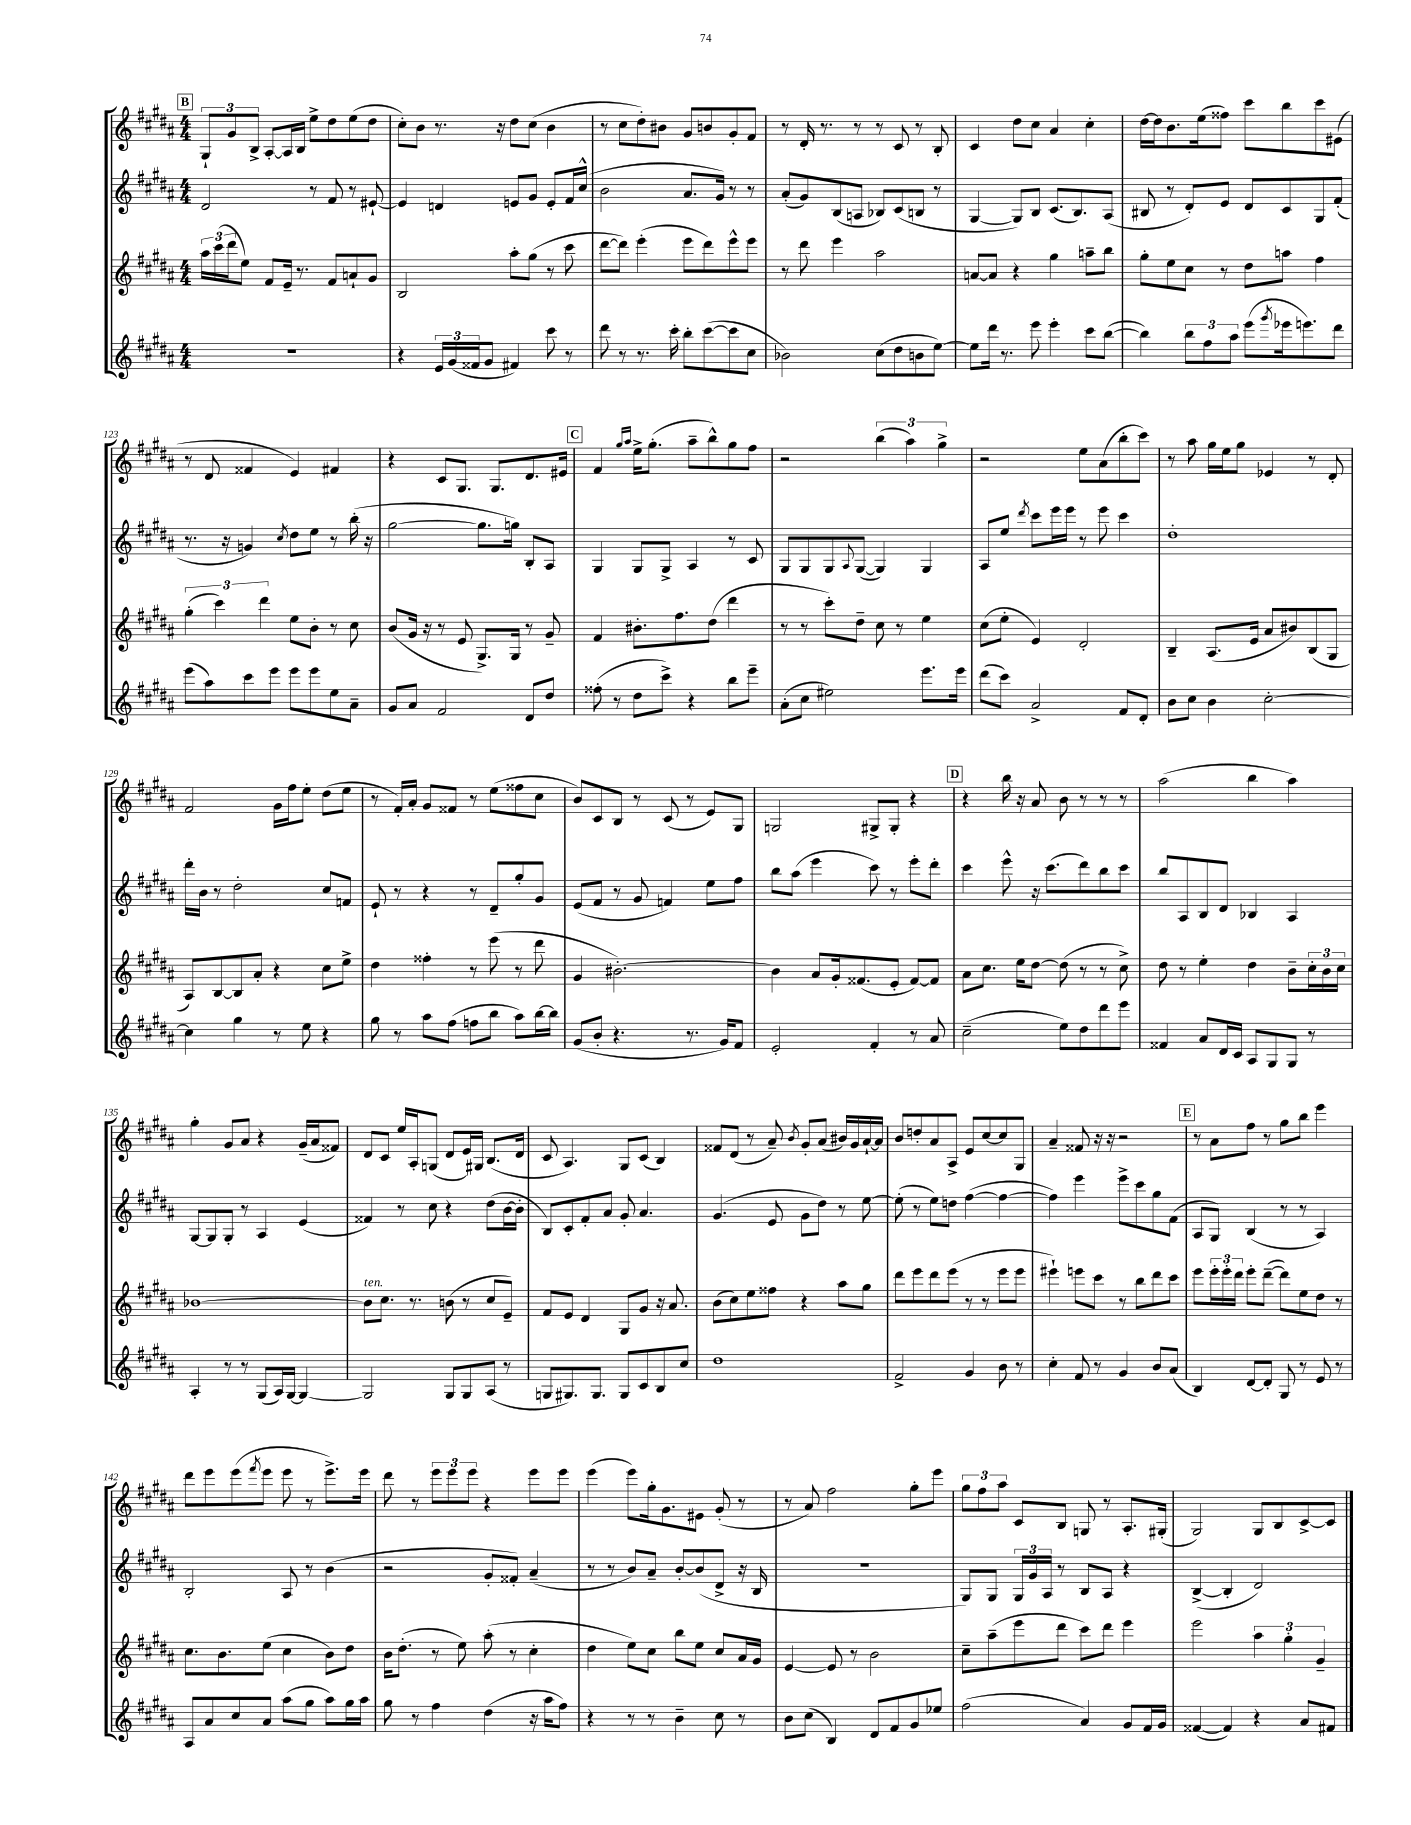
<<
\new StaffGroup <<
\new Staff = "s0" {
    \clef treble \key b \major \numericTimeSignature \time 4/4
    \mark \markup { \box "B" } \tuplet 3/2 { gis8-! gis'8 b8-> } ais8~-. ais16 b16 e''8-> dis''8 e''8( dis''8 |
    cis''8-.) b'8 r8. r16 dis''8 cis''8( b'4 |
    r8 cis''8 dis''8-.) bis'8 gis'8 b'8 gis'8-. fis'8 |
    r8 dis'16-. r8. r8 r8 cis'8 r8 b8-. |
    cis'4 dis''8 cis''8 ais'4 cis''4-. |
    dis''16~ dis''16 b'8. e''16( fisis''8) cis'''8 b''8 cis'''8 eis'8( |
    r8 dis'8 fisis'4 e'4) fis'4 |
    r4 cis'8 gis8. gis8. dis'8. eis'16 |
    \mark \markup { \box "C" } fis'4 \grace { gis''16 ais''16 } e''16-> gis''8.-.( ais''8-- b''8-^) gis''8 fis''8 |
    r2 \tuplet 3/2 { b''4( ais''4) gis''4-> } |
    r2 e''8 ais'8( b''8-. cis'''8) |
    r8 ais''8 gis''16 e''16 gis''8 ees'4 r8 dis'8-. |
    fis'2 gis'16 fis''16 e''8-. dis''8( e''8 |
    r8 fis'16-.) ais'16-. gis'8 fisis'8 r8 e''8( fisis''8 cis''8 |
    b'8) cis'8 b8 r8 cis'8( r8 e'8) gis8 |
    g2 gis8-> gis8-. r4 |
    \mark \markup { \box "D" } r4 b''16 r16 ais'8 b'8 r8 r8 r8 |
    ais''2( b''4 ais''4) |
    gis''4-. gis'8 ais'8 r4 gis'16--( ais'16 fisis'8) |
    dis'8 cis'8 e''16 ais16-. g8( dis'8 e'16) gis16 b8.( dis'16 |
    cis'8 ais4.) gis8 cis'8( b4) |
    fisis'8 dis'8( r8 ais'8--) \acciaccatura { b'8 } gis'8-. ais'8( bis'16) gis'16 ais'16~-! ais'16 |
    b'8 d''8-. ais'8 ais8-> e'8 cis''8~ cis''8 gis8 |
    ais'4-- fisis'8 r16 r16 r2 |
    \mark \markup { \box "E" } r8 ais'8 fis''8 r8 gis''8 b''8 e'''4 |
    dis'''8 e'''8 e'''8( \acciaccatura { fis'''8 } e'''8 e'''8 r8 e'''8.->) e'''16 |
    dis'''8 r8 \tuplet 3/2 { e'''8 e'''8 e'''8 } r4 e'''8 e'''8 |
    e'''4( e'''8) gis''16-. gis'8. eis'8 gis'8-.( r8 |
    r8 ais'8) fis''2 gis''8-. e'''8 |
    \tuplet 3/2 { gis''8 fis''8 ais''8 } cis'8 b8 g8 r8 ais8.-. gis16-.( |
    gis2) gis8 b8 cis'8~-> cis'8 \bar "|." |
}
\new Staff = "s1" {
    \clef treble \key b \major \numericTimeSignature \time 4/4
    \mark \markup { \box "B" } dis'2 r8 fis'8 r8 eis'8~-! |
    eis'4 d'4 e'8 gis'8 e'8-. fis'16 cis''16-^( |
    b'2 ais'8. gis'16) r8 r8 |
    ais'8-.( gis'8) b8( a8 bes8) cis'8( b8 r8 |
    gis4~ gis8) b8 cis'8.( b8.) ais8( |
    bis8 r8 dis'8-.) e'8 dis'8 cis'8 gis8 fis'8-.( |
    r8. r16 g'4) \acciaccatura { cis''8 } dis''8 e''8 r8 b''16-.( r16 |
    gis''2~ gis''8. g''16) b8-. ais8 |
    \mark \markup { \box "C" } gis4 gis8 gis8-> ais4 r8 cis'8 |
    gis8 gis8 gis8 \appoggiatura { ais8 } gis8~( gis4) gis4 |
    ais8 e''8 \acciaccatura { dis'''8 } cis'''8 e'''16 e'''16 r8 e'''8 cis'''4 |
    dis''1-. |
    dis'''16-. b'16 r8 dis''2-. cis''8 f'8 |
    e'8-! r8 r4 r8 dis'8-- gis''8-. gis'8 |
    e'8( fis'8 r8 gis'8 f'4) e''8 fis''8 |
    b''8 ais''8( e'''4 cis'''8) r8 e'''8-. dis'''8-. |
    \mark \markup { \box "D" } cis'''4 e'''8-^ r16 cis'''8.( dis'''8) b''8 cis'''8 |
    b''8 ais8 b8 dis'8 bes4 ais4 |
    gis8~ gis8 gis8-. r8 ais4 e'4( |
    fisis'4) r8 cis''8 r4 dis''8( b'16~ b'16-. |
    b8) cis'8-. fis'8-. ais'8 gis'8-. ais'4. |
    gis'4.( e'8 gis'8 dis''8) r8 e''8~ |
    e''8-.( r8 e''8) d''8 fis''4~( fis''4~ |
    fis''4) e'''4 e'''8-> cis'''8 gis''8 fis'8( |
    \mark \markup { \box "E" } ais8 gis8) b4( r8 r8 ais4) |
    b2-. ais8 r8 b'4( |
    r2 gis'8-. fisis'8-.) ais'4--( |
    r8 r8 b'8) ais'8-- b'8~-. b'8( dis'8-> r16 b16 |
    r1 |
    gis8) gis8 \tuplet 3/2 { gis16 gis'16 ais16 } r8 b8 ais8 r4 |
    b4~->( b4-. dis'2) \bar "|." |
}
\new Staff = "s2" {
    \clef treble \key b \major \numericTimeSignature \time 4/4
    \mark \markup { \box "B" } \tuplet 3/2 { ais''16 cis'''16( dis'''16 } e''8) fis'8 e'16-- r8. fis'8 a'8-! gis'8 |
    b2 ais''8-. gis''8( r8 cis'''8 |
    dis'''8~ dis'''8) e'''4-.( e'''8 dis'''8) e'''8-^ e'''8 |
    r8 dis'''8 e'''4 ais''2 |
    a'8~ a'8 r4 gis''4 a''8-- b''8 |
    gis''8-. e''8 cis''8 r8 dis''8 a''8 fis''4 |
    \tuplet 3/2 { gis''4-.( cis'''4) dis'''4 } e''8 b'8-. r8 cis''8 |
    b'8( gis'16 r16 r8 e'8 gis8.->) gis16 r8 gis'8-- |
    \mark \markup { \box "C" } fis'4 bis'8.-. fis''8. dis''8( dis'''4 |
    r8 r8 cis'''8-.) dis''8-- cis''8 r8 e''4 |
    cis''8( e''8-. e'4) dis'2-. |
    b4-- ais8.( e'16 ais'8 bis'8) b8( gis8 |
    ais8) b8~ b8 ais'8-. r4 cis''8 e''8-> |
    dis''4 fisis''4-. r8 e'''8( r8 dis'''8 |
    gis'4 bis'2.~-.) |
    bis'4 ais'8 gis'16-. fisis'8.( e'8-. fisis'8~) fisis'8 |
    \mark \markup { \box "D" } ais'8 cis''8. e''16 dis''8~ dis''8( r8 r8 cis''8->) |
    dis''8 r8 e''4-. dis''4 b'8-- \tuplet 3/2 { cis''16-. b'16 cis''16 } |
    bes'1~ |
    bes'8^\markup { \italic "ten." } cis''8. r8. b'8( r8 cis''8 e'8--) |
    fis'8 e'8 dis'4 gis8 gis'8 r16 ais'8. |
    b'8( cis''8) e''8 fisis''8 r4 ais''8 gis''8 |
    dis'''8 e'''8 dis'''8 e'''8( r8 r8 e'''8 e'''8 |
    eis'''4-!) e'''8 cis'''8 r8 b''8 dis'''8 cis'''8 |
    \mark \markup { \box "E" } e'''8 \tuplet 3/2 { e'''16-. e'''16-. dis'''16 } e'''8-. dis'''8~--( dis'''8) e''8 dis''8 r8 |
    cis''8. b'8. e''8( cis''4 b'8) dis''8 |
    b'16 dis''8.-.( r8 e''8) ais''8-.( r8 cis''4-. |
    dis''4 e''8) cis''8 b''8 e''8 cis''8 ais'16 gis'16 |
    e'4~ e'8 r8 b'2 |
    cis''8-- ais''8--( e'''8 dis'''8 cis'''8) dis'''8 e'''4 |
    e'''2 \tuplet 3/2 { ais''4 gis''4-. gis'4-- } \bar "|." |
}
\new Staff = "s3" {
    \clef treble \key b \major \numericTimeSignature \time 4/4
    \mark \markup { \box "B" } r1 |
    r4 \tuplet 3/2 { e'16 gis'16( fisis'16 } gis'8 fis'4) cis'''8 r8 |
    dis'''8 r8 r8. cis'''16-. b''8-. cis'''8~( cis'''8 cis''8 |
    bes'2) cis''8( dis''8 b'8 e''8~) |
    e''8 dis'''16 r8. e'''8 e'''4-. cis'''8 b''8~( |
    b''4) \tuplet 3/2 { b''8 fis''8 ais''8 } e'''8( \acciaccatura { gis'''8 } ees'''16 e'''8.) dis'''8 |
    e'''8( ais''8) cis'''8 e'''8 e'''8 e'''8 e''8 ais'8-- |
    gis'8 ais'8 fis'2 dis'8 dis''8 |
    \mark \markup { \box "C" } fisis''8-.( r8 dis''8 cis'''8->) r4 b''8 e'''8-- |
    ais'8-.( cis''8 eis''2) e'''8. e'''16 |
    dis'''8( cis'''8) ais'2-> fis'8 dis'8-. |
    b'8 cis''8 b'4 cis''2~-. |
    cis''4 gis''4 r8 e''8 r4 |
    gis''8 r8 ais''8 fis''8( f''8 b''8 ais''8) b''16~ b''16 |
    gis'8( b'8-. r4. r8. gis'16) fis'8 |
    e'2-. fis'4-. r8 ais'8 |
    \mark \markup { \box "D" } cis''2--( e''8) dis''8 dis'''8 e'''8 |
    fisis'4 ais'8 dis'16 cis'16 ais8 gis8 gis8 r8 |
    ais4-. r8 r8 gis8( ais16) gis16~ gis4~ |
    gis2 gis8 gis8 ais8( r8 |
    g8 gis8.) gis8. gis8 cis'8 b8 cis''8 |
    dis''1 |
    fis'2-> gis'4 b'8 r8 |
    cis''4-. fis'8 r8 gis'4 b'8 ais'8( |
    \mark \markup { \box "E" } b4) dis'8~ dis'8-. gis8 r8 e'8 r8 |
    ais8 ais'8 cis''8 ais'8 ais''8( gis''8 ais''8) gis''16 ais''16 |
    gis''8 r8 fis''4 dis''4( r16 ais''16 fis''8) |
    r4 r8 r8 b'4-- cis''8 r8 |
    b'8 cis''8( b4) dis'8 fis'8 gis'8 ees''8 |
    fis''2( ais'4) gis'8 fis'16 gis'16 |
    fisis'4~( fisis'4) r4 ais'8 fis'8 \bar "|." |
}
>>
>>
\layout { \context { \Score currentBarNumber = #117 } }
